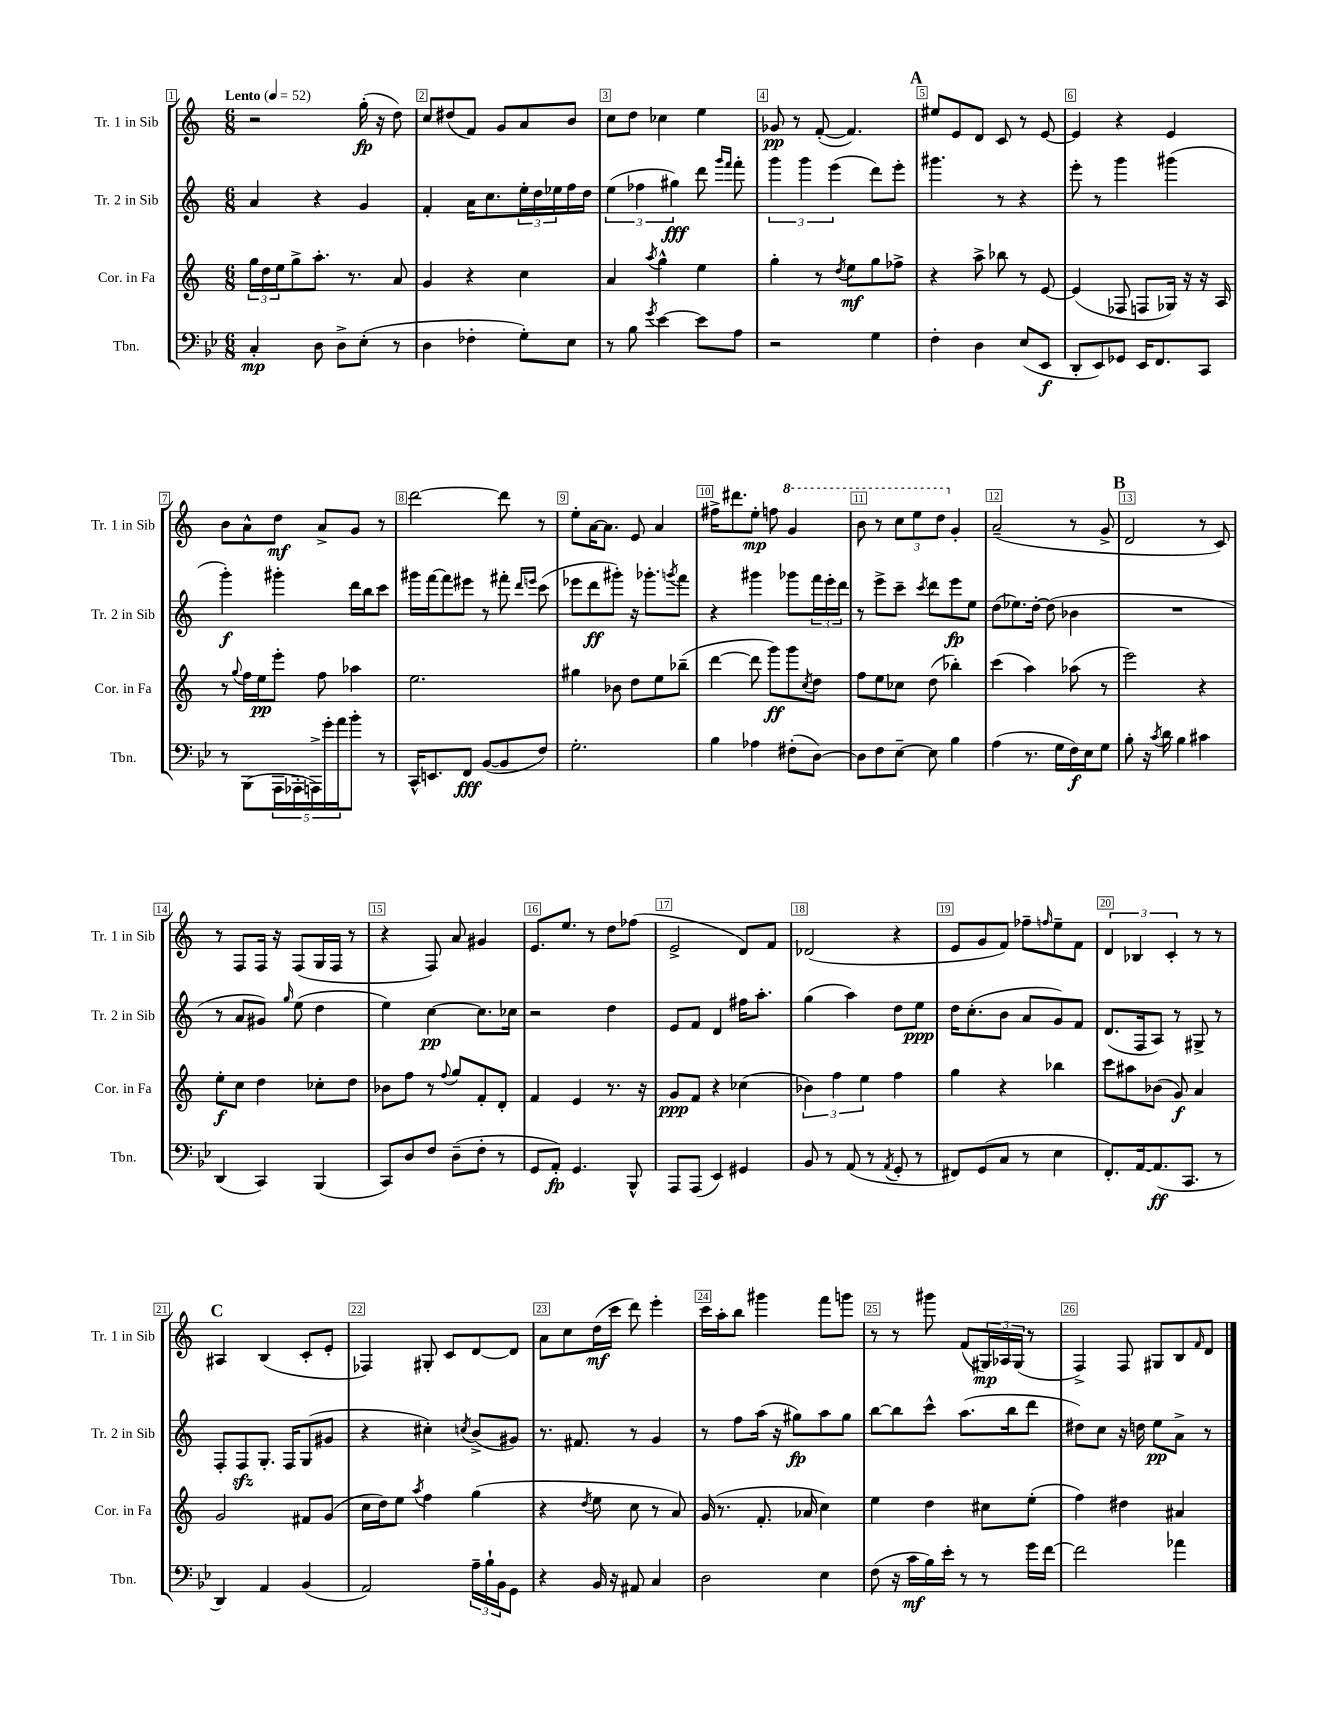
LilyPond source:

<<
\new StaffGroup <<
\new Staff = "s0" \with { instrumentName = "Tr. 1 in Sib" shortInstrumentName = "Tr. 1 in Sib" } {
    \clef treble \key c \major \numericTimeSignature \time 6/8 \tempo "Lento" 4 = 52
    r2 g''16-.\fp( r16 d''8) |
    c''8 dis''8( f'8) g'8 a'8 b'8 |
    c''8 d''8 ces''4 e''4 |
    ges'8\pp r8 f'8~-.( f'4.) |
    \mark \markup { \bold "A" } eis''8 e'8 d'8 c'8 r8 e'8~ |
    e'4 r4 e'4 |
    b'8 a'8-^ d''8\mf a'8-> g'8 r8 |
    d'''2~ d'''8 r8 |
    e''8-. a'16~ a'8. e'8 a'4 |
    fis''16-> dis'''8. e''8-.\mp f''8 \ottava #1 g''4 |
    b''8 r8 \tuplet 3/2 { c'''8 e'''8 d'''8 \ottava #0 } g'4-. |
    a'2--( r8 g'8-> |
    \mark \markup { \bold "B" } d'2 r8 c'8) |
    r8 f8 f16 r16 f8( g16 f16 r8 |
    r4 f8) a'8 gis'4 |
    e'8. e''8. r8 d''8 fes''8( |
    e'2-> d'8) f'8 |
    des'2( r4 |
    e'8 g'8 f'8) fes''8-- \grace { f''16 } e''8-- f'8 |
    \tuplet 3/2 { d'4 bes4 c'4-. } r8 r8 |
    \mark \markup { \bold "C" } ais4 b4( c'8-. e'8-. |
    fes4) gis8-. c'8 d'8~ d'8 |
    a'8 c''8 d''16\mf( c'''16 d'''8) e'''4-. |
    c'''16 a''16-. b''8 gis'''4 f'''8 g'''8 |
    r8 r8 gis'''8 f'8( \tuplet 3/2 { gis16\mp) aes16 gis16( } r8 |
    f4->) f8 gis8 b8 \grace { f'16 } d'8 \bar "|." |
}
\new Staff = "s1" \with { instrumentName = "Tr. 2 in Sib" shortInstrumentName = "Tr. 2 in Sib" } {
    \clef treble \key c \major \numericTimeSignature \time 6/8
    a'4 r4 g'4 |
    f'4-. a'16 c''8. \tuplet 3/2 { e''16-. d''16 ees''16 } f''16 d''16 |
    \tuplet 3/2 { e''4( fes''4 gis''4\fff) } d'''8 \grace { g'''16 f'''16 } f'''8-. |
    \tuplet 3/2 { g'''4 g'''4 e'''4( } d'''8) e'''8-. |
    \mark \markup { \bold "A" } gis'''4. r8 r4 |
    e'''8-. r8 g'''4 gis'''4( |
    g'''4-.\f) gis'''4-. d'''16 b''16 c'''8 |
    gis'''16 f'''16~ f'''8 eis'''8 r8 fis'''8-. \grace { d'''16 e'''16 } c'''8( |
    ees'''8 d'''8\ff gis'''8-.) r16 ges'''8.-. \acciaccatura { g'''8 } f'''8 |
    r4 gis'''4 ges'''8 \tuplet 3/2 { f'''16 e'''16-. d'''16 } |
    r8 e'''8-> c'''8-- \acciaccatura { c'''8 } d'''8 e'''8\fp e''8 |
    d''8( ees''8.) d''16~-. d''8( bes'4 |
    \mark \markup { \bold "B" } R2. |
    r8 a'8 gis'8) \grace { g''16 } e''8( d''4 |
    e''4) c''4~\pp c''8. ces''16 |
    r2 d''4 |
    e'8 f'8 d'4 fis''16 a''8.-. |
    g''4( a''4) d''8 e''8\ppp |
    d''16 c''8.-.( b'8 a'8 g'8) f'8 |
    d'8.( f16 a8) r8 gis8-> r8 |
    \mark \markup { \bold "C" } f8-. f8\sfz g8.-. f16 g8( gis'8 |
    r4 cis''4-.) \acciaccatura { c''8 } b'8->( gis'8) |
    r8. fis'8. r8 g'4 |
    r8 f''8 a''16( r16 gis''8\fp) a''8 gis''8 |
    b''8~ b''8 c'''8-^ a''8.( b''16 d'''8 |
    dis''8) c''8 r16 d''16 e''8\pp a'8-> r8 \bar "|." |
}
\new Staff = "s2" \with { instrumentName = "Cor. in Fa" shortInstrumentName = "Cor. in Fa" } {
    \clef treble \key c \major \numericTimeSignature \time 6/8
    \tuplet 3/2 { g''16 d''16 e''16 } g''8-> a''8.-. r8. a'8 |
    g'4 r4 c''4 |
    a'4 \acciaccatura { a''8 } g''4-^ e''4 |
    g''4-. r8 \acciaccatura { d''8 } e''8\mf g''8 fes''8-> |
    \mark \markup { \bold "A" } r4 a''8-> bes''8 r8 e'8~ |
    e'4( fes8 f8 ges16) r16 r16 a16 |
    r8 \appoggiatura { g''8 } f''16 e''16\pp e'''8-. f''8 aes''4 |
    e''2. |
    gis''4 bes'8 d''8 e''8 bes''8--( |
    d'''4~ d'''8 g'''8\ff) g'''8 \acciaccatura { c''8 } d''8 |
    f''8 e''8 ces''8 d''8( bes''4-.) |
    c'''4( a''4) aes''8( r8 |
    \mark \markup { \bold "B" } e'''2) r4 |
    e''8-.\f c''8 d''4 ces''8-. d''8 |
    bes'8 f''8 r8 \appoggiatura { f''8 } g''8 f'8-. d'8-. |
    f'4 e'4 r8. r16 |
    g'8\ppp f'8 r4 ces''4( |
    \tuplet 3/2 { bes'4) f''4 e''4 } f''4 |
    g''4 r4 bes''4 |
    c'''8 ais''8 bes'8( g'8\f) a'4 |
    \mark \markup { \bold "C" } g'2 fis'8 g'8( |
    c''16 d''16) e''8 \acciaccatura { a''8 } f''4 g''4( |
    r4 \acciaccatura { d''8 } e''8 c''8 r8 a'8) |
    g'16( r8. f'8.-. aes'16 c''4) |
    e''4 d''4 cis''8 e''8-.( |
    f''4) dis''4 ais'4 \bar "|." |
}
\new Staff = "s3" \with { instrumentName = "Tbn." shortInstrumentName = "Tbn." } {
    \clef bass \key bes \major \numericTimeSignature \time 6/8
    c4-.\mp d8 d8-> ees8-.( r8 |
    d4 fes4-. g8-.) ees8 |
    r8 bes8 \acciaccatura { g'8 } ees'4~ ees'8 a8 |
    r2 g4 |
    \mark \markup { \bold "A" } f4-. d4 ees8( ees,8\f |
    d,8-. ees,8) ges,8 ees,16 f,8. c,8 |
    r8 bes,,8( \tuplet 5/4 { a,,16 aes,,16-. a,,16->) g'16-. a'16 } bes'8-. r8 |
    c,16-^ e,8. f,8\fff bes,8~( bes,8 f8) |
    g2.-. |
    bes4 aes4 fis8-.( d8~) |
    d8 f8 ees8~-- ees8 bes4 |
    a4( r8. g16 f16\f) ees16 g8 |
    \mark \markup { \bold "B" } bes8-. r16 \acciaccatura { c'8 } d'16 bes4 cis'4 |
    d,4( c,4) bes,,4( |
    c,8) d8 f8 d8--( f8-. r8 |
    g,8 a,8-.\fp) g,4. bes,,8-^ |
    a,,8 a,,8( ees,4) gis,4 |
    bes,8 r8 a,8( r8 \acciaccatura { a,8 } g,8-. r8 |
    fis,8) g,8( c8 r8 ees4 |
    f,8.-.) a,16~ a,8.\ff( c,8. r8 |
    \mark \markup { \bold "C" } d,4) a,4 bes,4( |
    a,2) \tuplet 3/2 { a16-- bes16-! bes,16 } g,8 |
    r4 bes,16 r16 ais,8 c4 |
    d2 ees4 |
    f8( r16 c'16\mf bes16) ees'16-. r8 r8 g'16 f'16~ |
    f'2 aes'4 \bar "|." |
}
>>
>>
\layout { \context { \Score \override BarNumber.break-visibility = ##(#f #t #t) barNumberVisibility = #all-bar-numbers-visible \override BarNumber.stencil = #(make-stencil-boxer 0.1 0.3 ly:text-interface::print) } }
